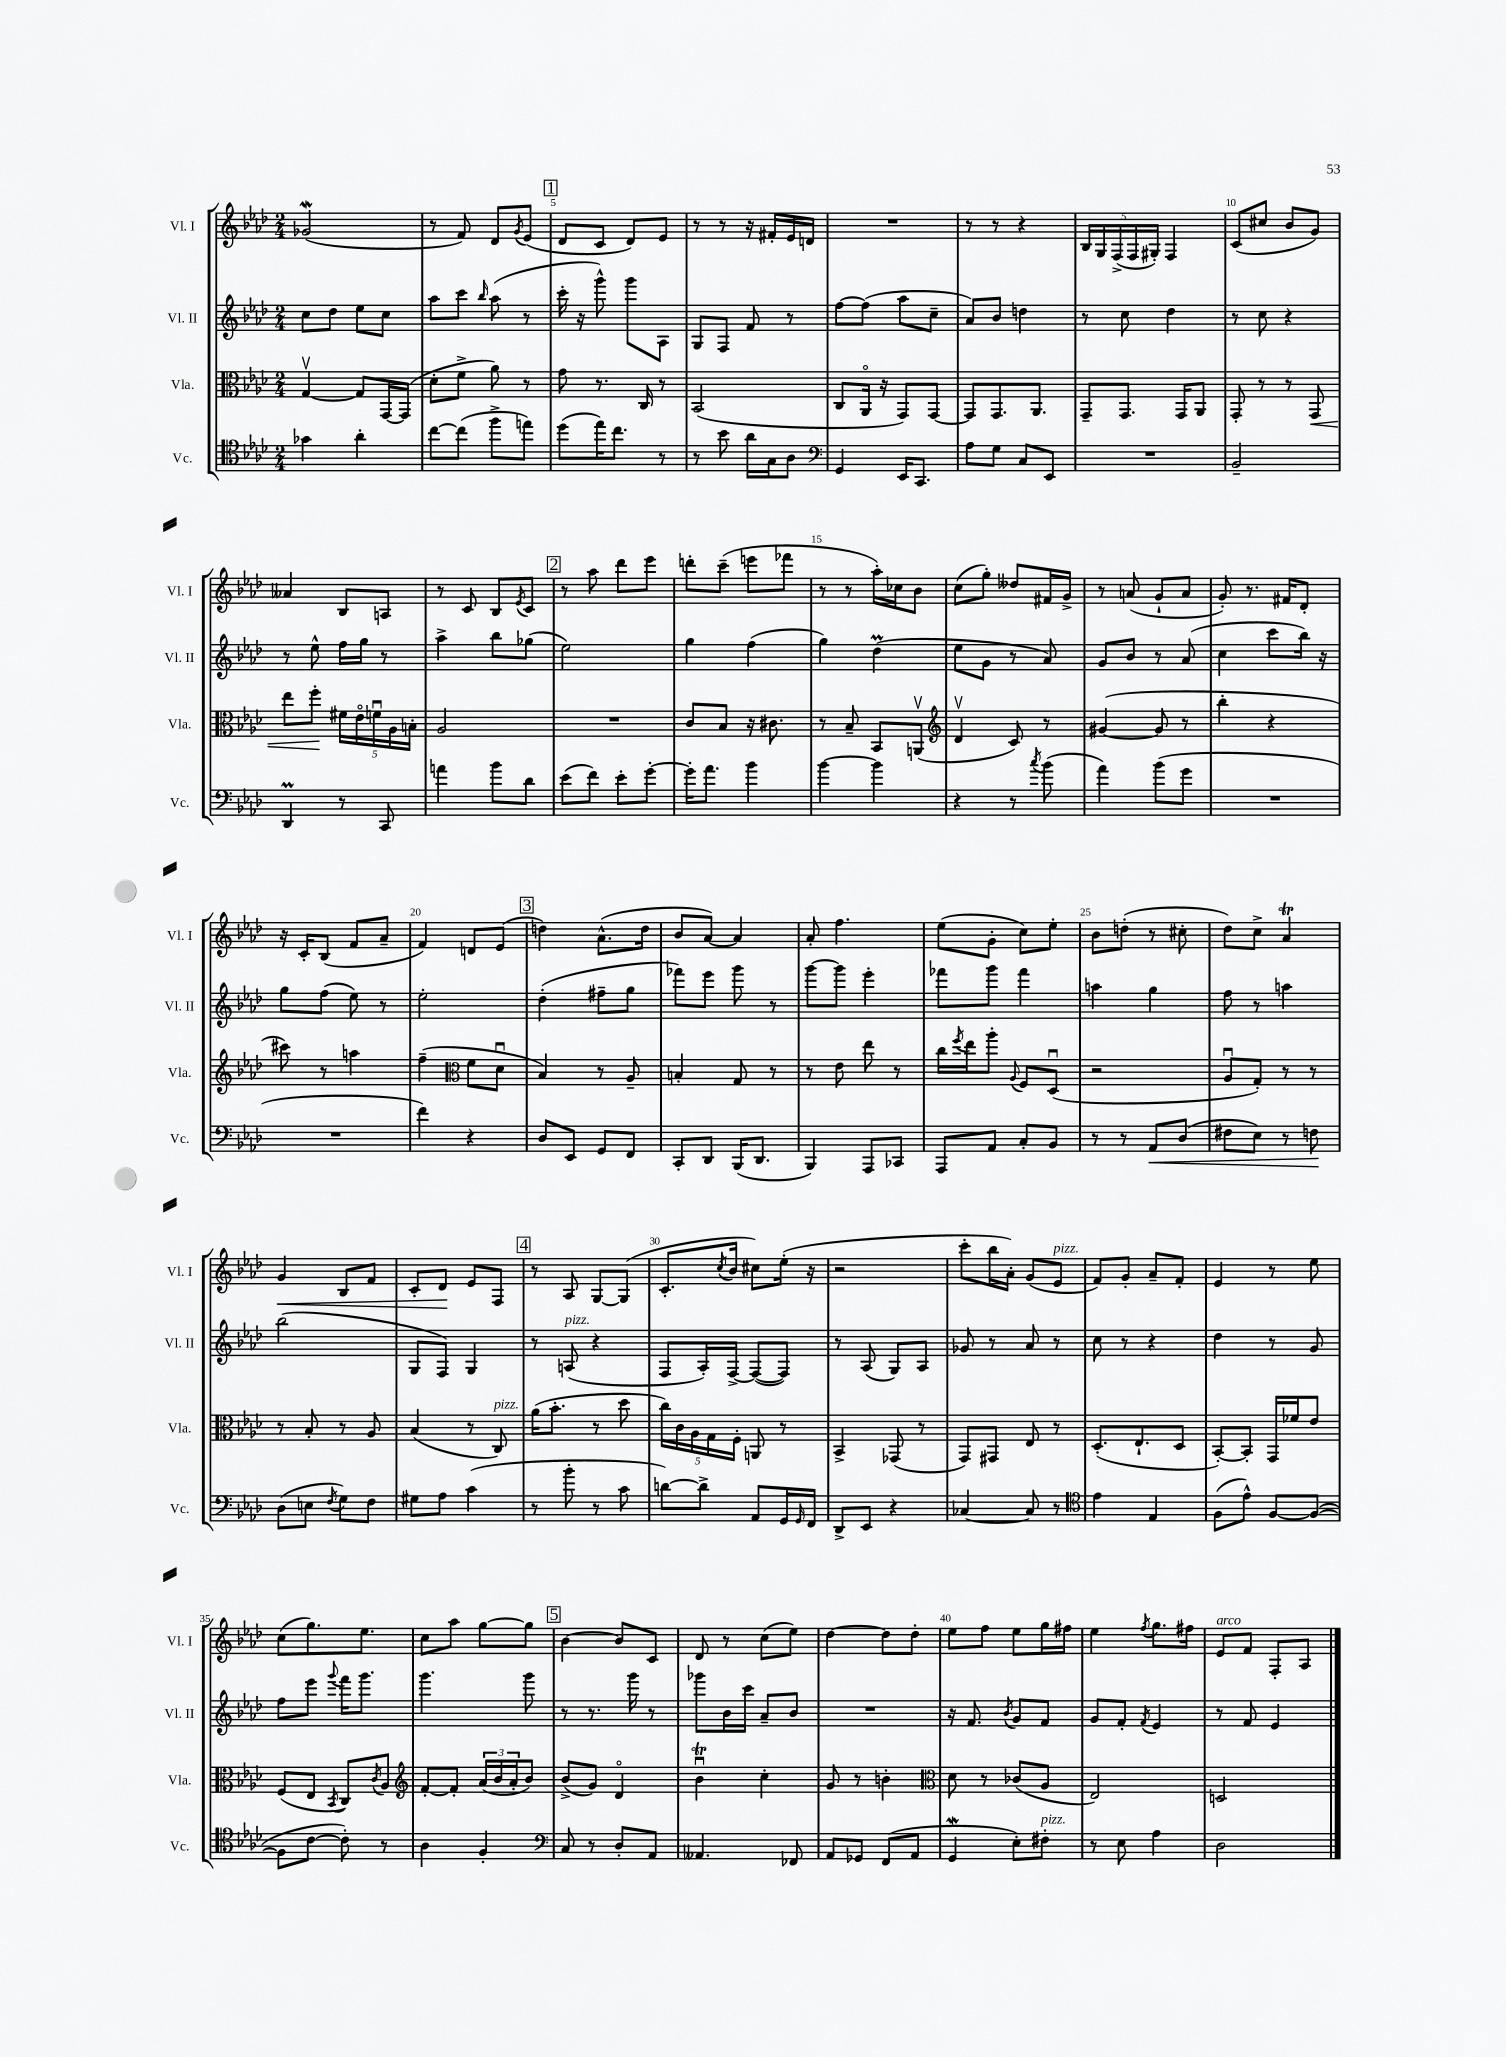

**kern	**kern	**kern	**kern
*staff4	*staff3	*staff2	*staff1
*clefC4	*clefC3	*clefG2	*clefG2
*k[b-e-a-d-]	*k[b-e-a-d-]	*k[b-e-a-d-]	*k[b-e-a-d-]
*M2/4	*M2/4	*M2/4	*M2/4
4g-	[4Gv	8cc	(2g-
.	.	8dd-	.
4a-'	8G]	8ee-	.
.	[16GG	8cc	.
.	(16GG]	.	.
=	=	=	=
[8cc	8d-'	8aa-	8r
(8cc]	8f^	8ccc	8f)
.	.	16qqbb-	.
8ff^	8a-)	(8aa-	8d-
.	.	.	8qg
8ee)	8r	8r	(8e-
=	=	=	=
(8dd-	8g	16ccc'	8d-
.	.	16r	.
16ee-)	8.r	8ggg^^)	8c
8.cc	.	.	.
.	.	8ggg	8d-)
.	16C	.	.
8r	8r	8A-	8e-
=	=	=	=
8r	(2BB-	8G	8r
8b-	.	8F	8r
16a-	.	8f	16r
16G	.	.	16f#'
8A-	.	8r	16e-
.	.	.	16d
=	=	=	=
*clefF4	*	*	*
4GG	8C	[8ff	2r
.	16AA-o	(8ff]	.
.	16r	.	.
16EE-	8GG)	8aa-	.
8.CC	.	.	.
.	[8GG	8cc~	.
=	=	=	=
8A-	8GG]	8a-)	8r
8G	8.GG	8b-	8r
8C	.	4dd	4r
.	8.AA-	.	.
8EE-	.	.	.
=	=	=	=
2r	8GG~	8r	20B-
.	.	.	20G
.	.	.	(20F^
.	8.GG	8cc	.
.	.	.	20F
.	.	.	20G#')
.	.	4dd-	4F
.	16GG	.	.
.	8AA-	.	.
=	=	=	=
2BB-~	8GG'	8r	(8c
.	8r	8cc	8cc#
.	8r	4r	8b-
.	8GG	.	8g)
=	=	=	=
4DD-	8ee-	8r	4a--
.	8ff'	8ee-^^	.
8r	20f#	16ff	8B-
.	20e-o	.	.
.	.	16gg	.
.	20fu	.	.
8CC	.	8r	8A
.	20A-	.	.
.	20B'	.	.
=	=	=	=
4a	2A-	4aa-^	8r
.	.	.	8c
8b-	.	8bb-	8B-
.	.	.	8qe-
8d-	.	(8gg-	8c
=	=	=	=
(8e-	2r	2ee-)	8r
8f)	.	.	8aa-
8e-'	.	.	8ddd-
[8g'	.	.	8eee-
=	=	=	=
16g']	8c	4gg	8ddd'
8.a-	.	.	.
.	8B-	.	(8ccc~
4b-	16r	(4ff	8eee
.	8.c#	.	.
.	.	.	8fff-
=	=	=	=
[4b-	8r	4gg)	8r
.	8B-~	.	8r
4b-]	8BB-	(4dd-	16aa-')
.	.	.	16cc-
.	(8AAv	.	8b-
=	=	=	=
*	*clefG2	*	*
4r	4d-v	8ee-	(8cc
.	.	8g	8gg')
8r	8c)	8r	8dd--
8qcc	.	.	.
(8b-	8r	8a-)	16f#
.	.	.	16g^
=	=	=	=
4a-)	([4g#	8g	8r
.	.	8b-	(8a
(8b-	8g#]	8r	8g`
8g	8r	(8a-	8a
=	=	=	=
2r	4bb-'	4cc	8g')
.	.	.	8.r
.	4r	8ccc	.
.	.	.	16f#
.	.	16bb-)	8d-'
.	.	16r	.
=	=	=	=
2r	8ccc#)	8gg	16r
.	.	.	16c'
.	8r	(8ff	(8B-
.	4aa	8ee-)	8f
.	.	8r	8a-~
=	=	=	=
4f)	(4ff~	2ee-'	4f)
*	*clefC3	*	*
4r	8f	.	8d
.	8d-u	.	(8e-
=	=	=	=
8D-	4B-)	(4dd-'	4dd)
8EE-	.	.	.
8GG	8r	8ff#~	(8.a-^^
8FF	8A-~	8gg	.
.	.	.	16dd
=	=	=	=
8CC'	4B'	8fff-)	8b-
8DD-	.	8eee-	[8a-)
(16BBB-	8G	8ggg	4a-]
8.DD-	.	.	.
.	8r	8r	.
=	=	=	=
4BBB-)	8r	[8ggg	8a-'
.	8e-	8ggg]	4.ff
8AAA-	8ee-	4eee-'	.
8CC-	8r	.	.
=	=	=	=
8AAA-	16cc	8fff-	(8ee-
.	8qff	.	.
.	16ee-	.	.
8AA-	8aa-'	8ggg	8g'
.	8qqA-	.	.
8C'	8F	4fff-	8cc)
8BB-	(8D-u	.	8ee-'
=	=	=	=
8r	2r	4aa	8b-
8r	.	.	(8dd'
8AA-	.	4gg	8r
(8D-	.	.	8cc#'
=	=	=	=
8F#	8A-u	8ff	8dd-)
8E-)	8G')	8r	8cc^
8r	8r	4aa	4a-
8F	8r	.	.
=	=	=	=
(8D-	8r	(2bb-	4g
8E	8B-'	.	.
8qF	.	.	.
8G)	8r	.	8B-
8F	8A-	.	8f
=	=	=	=
8G#	(4B-	8G	8c'
8A-	.	8F)	8d-
(4c	8r	4G	8e-
.	8C)	.	8F
=	=	=	=
8r	(16a-	8r	8r
.	8.b-'	.	.
8b-'	.	(8A	8A-
8r	8r	4r	[8G
8c	8dd-	.	(8G]
=	=	=	=
[8d)	20cc)	8F	8.c'
.	20c	.	.
.	20A-	.	.
8d^]	.	16A-')	.
.	20G	.	.
.	.	.	8qcc
.	.	[16F^	16b-
.	20F'	.	.
8AA-	8AA	(8F_	8cc#)
16GG	8r	8F])	(16ee-'
16qqGG	.	.	.
16FF	.	.	16r
=	=	=	=
8DD-^	4BB-^	8r	2r
8EE-	.	(8A-	.
4r	(8GG-	8G)	.
.	8r	8A-	.
=	=	=	=
[4C-	8GG)	8g-	8ccc'
.	8GG#	8r	16bb-
.	.	.	16a-')
8C-]	8E-	8a-	(8g
8r	8r	8r	8e-
=	=	=	=
*clefC4	*	*	*
4e-	(8.D-'	8cc	8f)
.	.	8r	8g'
.	8.E-`	.	.
4E-	.	4r	8a-~
.	8D-	.	8f'
=	=	=	=
(8F	[8BB-')	4dd-	4e-
8e-^^)	8BB-']	.	.
[8F	16GG	8r	8r
.	16f-	.	.
(8F_	8e-	8g	8ee-
=	=	=	=
8F]	(8F	8ff	(8cc
[8c	8E-	8eee-	8.gg)
.	8qBB-	8qqggg	.
8c'])	8C)	16fff	.
.	.	8.ggg	8.ee-
.	8qc	.	.
8r	8A-	.	.
=	=	=	=
*	*clefG2	*	*
4A-	[8f'	4.ggg	8cc
.	8f']	.	8aa-
4F'	(24a-	.	[8gg
.	24b-	.	.
.	24a-'	.	.
.	8b-)	8ggg	8gg]
=	=	=	=
*clefF4	*	*	*
8C	(8b-^	8r	[4b-
8r	8g)	8.r	.
8D-'	4d-o	.	8b-]
.	.	16ggg	.
8AA-	.	8r	8c
=	=	=	=
4.AA--	4b-u	8ggg-	8d-
.	.	16b-	8r
.	.	16ccc	.
.	4cc'	8a-~	(8cc
8FF-	.	8b-	8ee-)
=	=	=	=
8AA-	8g	2r	[4dd-
8GG-	8r	.	.
(8FF	4b'	.	8dd-]
8AA-	.	.	8dd-'
=	=	=	=
*	*clefC3	*	*
4GG	8d-	16r	8ee-
.	.	8.f	.
.	8r	.	8ff
.	.	8qb-	.
8E-')	(8c-	8g	8ee-
8F#'	8A-	8f	16gg
.	.	.	16ff#
=	=	=	=
8r	2E-)	8g	4ee-
8E-	.	8f'	.
.	.	8qf	8qff
4A-	.	4e-	8.gg
.	.	.	16ff#
=	=	=	=
2D-	2D	8r	8e-
.	.	8f	8f
.	.	4e-	8F'
.	.	.	8A-
==	==	==	==
*-	*-	*-	*-
